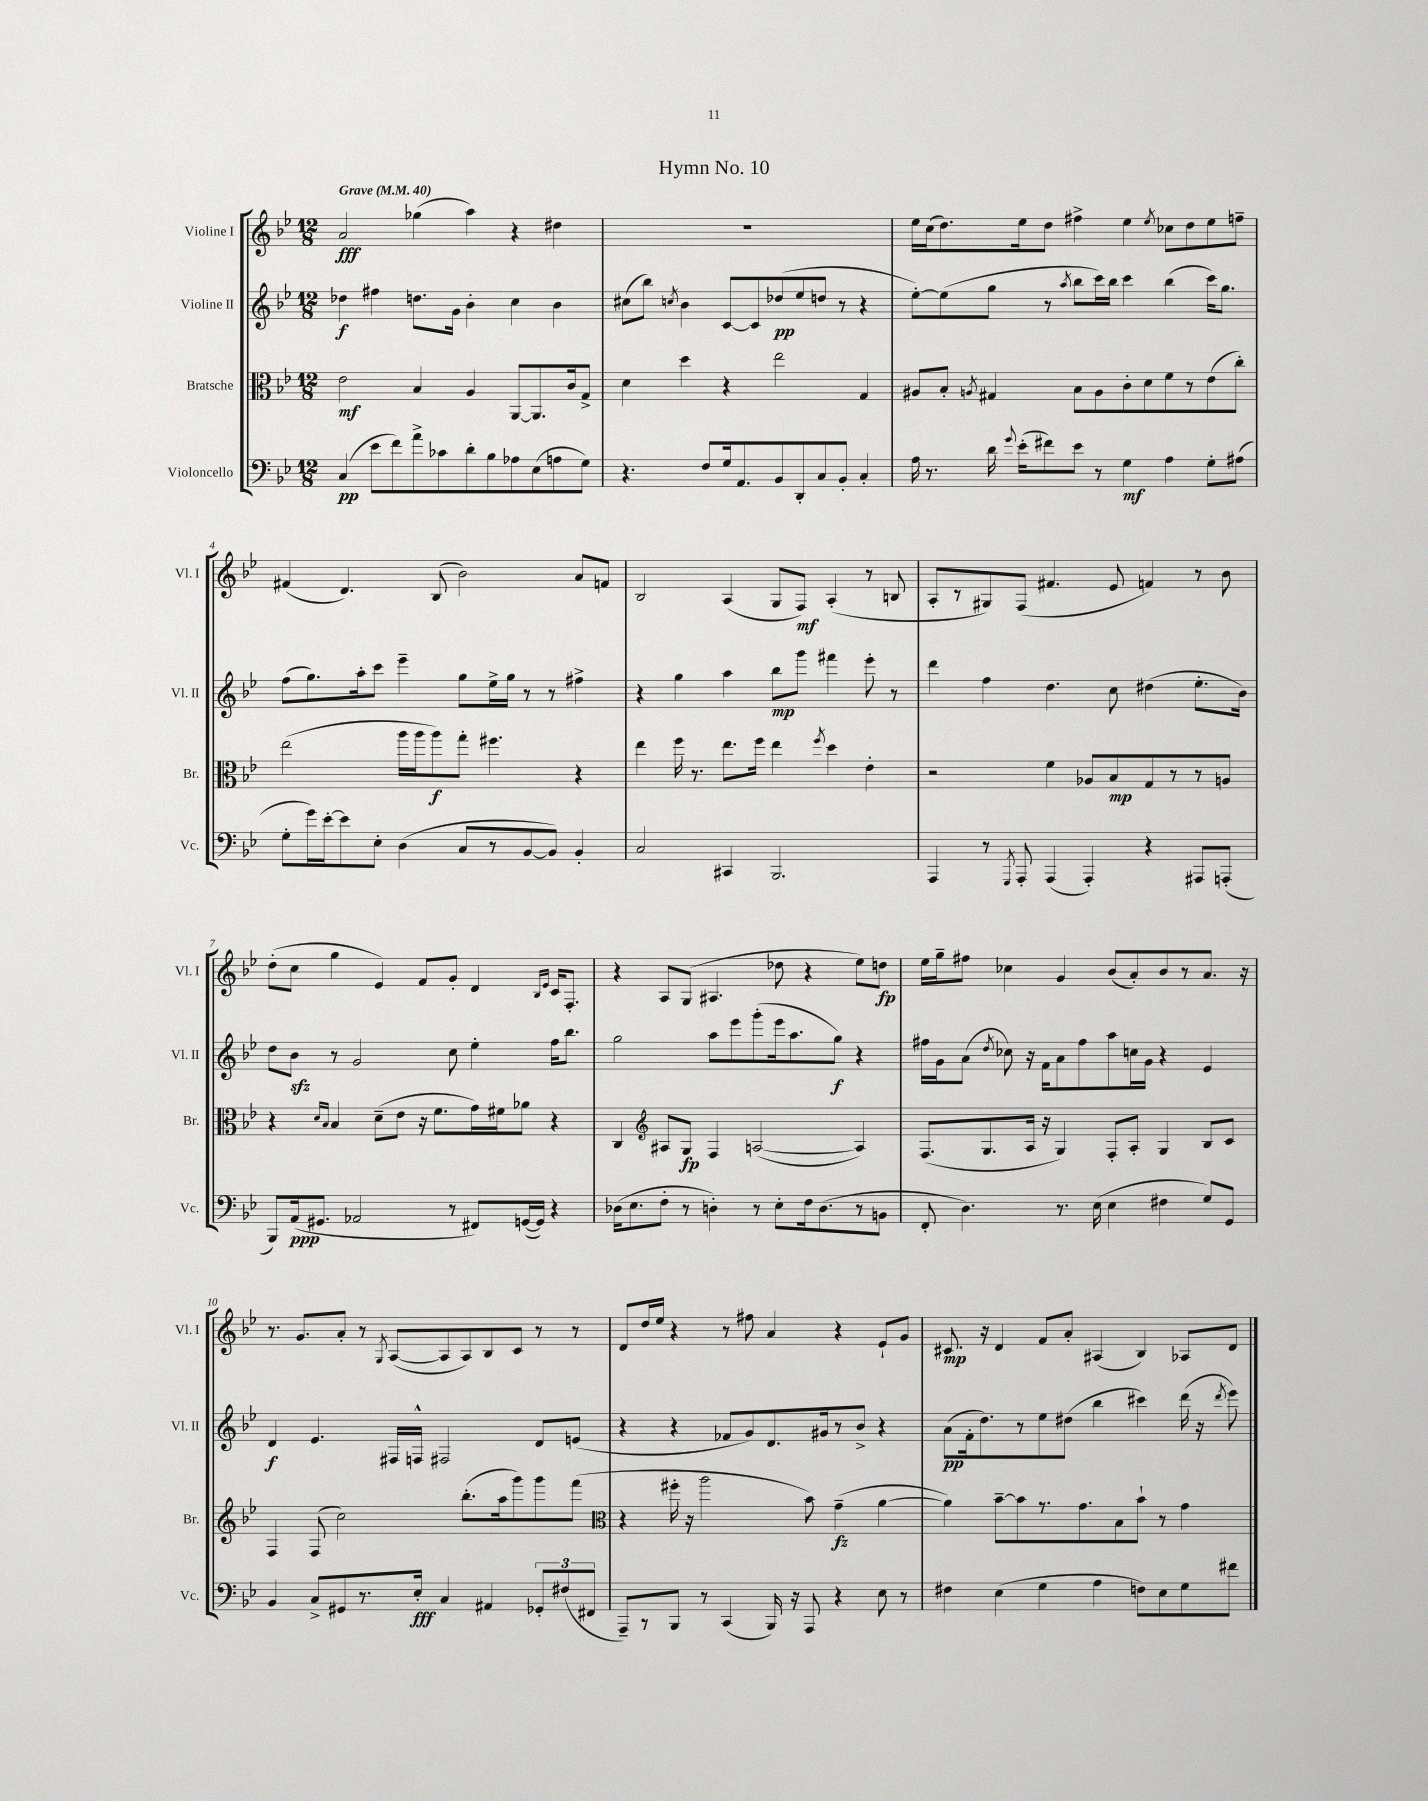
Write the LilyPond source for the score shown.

\header { title = "Hymn No. 10" }
<<
\new StaffGroup <<
\new Staff = "s0" \with { instrumentName = "Violine I" shortInstrumentName = "Vl. I" } {
    \clef treble \key bes \major \numericTimeSignature \time 12/8 \tempo "Grave" 4 = 40
    \autoBeamOff a'2\fff ges''4( a''4) r4 dis''4 |
    R1. |
    ees''16[ c''16( d''8.) ees''16 d''8] fis''4-> ees''4 \acciaccatura { ees''8 } ces''8[ d''8 ees''8 f''8]-- |
    fis'4( d'4.) bes8( bes'2) a'8[ f'8] |
    bes2 a4( g8[ f8]\mf) a4-.( r8 b8 |
    a8[-. r8 gis8) f8]( fis'4. ees'8 f'4) r8 bes'8 |
    d''8[-.( c''8] g''4 ees'4) f'8[ g'8]-. d'4 \grace { bes16[ ees'16] } c'16[ f8.]-. |
    r4 a8[ g8]( ais4. des''8 r4 ees''8[) d''8]\fp |
    ees''16[ g''16-- fis''8] ces''4 g'4 bes'8[( a'8-.) bes'8 r8 a'8.] r16 |
    r8. g'8.[ a'8]-. r8 \acciaccatura { g8 } a8[~( a8 a8) bes8 c'8] r8 r8 |
    d'8[ d''16 ees''16] r4 r8 fis''8 a'4 r4 ees'8[-! g'8] |
    cis'8.\mp r16 d'4 f'8[ a'8]-. ais4( bes4) aes8[ d'8] \bar "|." |
}
\new Staff = "s1" \with { instrumentName = "Violine II" shortInstrumentName = "Vl. II" } {
    \clef treble \key bes \major \numericTimeSignature \time 12/8
    \autoBeamOff des''4\f fis''4 d''8.[ g'16] bes'4-. c''4 bes'4 |
    cis''8[( bes''8]) \acciaccatura { c''8 } bes'4 c'8[~ c'8 des''8\pp( ees''8 d''8] r8 r4 |
    ees''8[~-.) ees''8( g''8] r8 \acciaccatura { a''8 } bes''8[ c'''16) bes''16] c'''4 bes''4( c'''16[) g''8.] |
    f''8[( g''8.) a''16-. c'''8] ees'''4-- g''8[ ees''16-> g''16] r8 r8 fis''4-> |
    r4 g''4 a''4 bes''8[\mp g'''8] fis'''4 ees'''8-. r8 |
    d'''4 f''4 d''4. c''8 dis''4( ees''8.[-. bes'16]) |
    d''8[ bes'8]\sfz r8 g'2 c''8 ees''4-. f''16[ bes''8.] |
    g''2 a''8[ ees'''8 g'''8-.( ees'''16 a''8. g''8]\f) r4 |
    fis''16[ g'16 a'8]( \acciaccatura { d''8 } ces''8) r16 f'16[ a'8 fis''8 a''8 c''16 g'16] r4 ees'4 |
    d'4\f ees'4. fis16[ f16]-^ fis2 d'8[ e'8]( |
    r4 r4 fes'8[ g'8) d'8. gis'16 r8 bes'8]-> r4 |
    a'8[\pp( f'16-. d''8.) r8 ees''8 dis''8]( bes''4 cis'''4) d'''16( r16 \acciaccatura { d'''8 } ees'''8) \bar "|." |
}
\new Staff = "s2" \with { instrumentName = "Bratsche" shortInstrumentName = "Br." } {
    \clef alto \key bes \major \numericTimeSignature \time 12/8
    \autoBeamOff ees'2\mf bes4 a4 a,8[~ a,8. c'16 g8]-> |
    d'4 d''4 r4 ees''2 g4 |
    ais8[ bes8]-. \acciaccatura { a8 } gis4 bes8[ a8 c'8-. d'8 f'8 r8 ees'8( c''8]-.) |
    ees''2( a''16[ a''16 a''8\f) g''8]-. fis''4. r4 |
    ees''4 f''16 r8. ees''8.[ f''16] ees''4 \acciaccatura { f''8 } d''4 ees'4-. |
    r2 f'4 aes8[ bes8\mp g8 r8 r8 a8] |
    r4 \grace { d'16[ bes16] } bes4 d'8[--( ees'8] r16 f'8.[ g'16) fis'16 aes'8] r4 |
    c4 \clef treble ais8[ g8]\fp f4 a2~( a4) |
    f8.[( g8. a16] r16 g4) f8[-. a8]-. g4 bes8[ c'8] |
    f4 f8( c''2) bes''8.[-.( a''16 g'''8) g'''8 f'''8]( |
    \clef alto r4 fis''16-. r16 a''2 bes'8) g'4--\fz( a'4~ |
    a'4) bes'8[~-- bes'8 r8. g'8. bes8 bes'8]-! r8 g'4 \bar "|." |
}
\new Staff = "s3" \with { instrumentName = "Violoncello" shortInstrumentName = "Vc." } {
    \clef bass \key bes \major \numericTimeSignature \time 12/8
    \autoBeamOff c4\pp( ees'8[ f'8) a'8-> ces'8 d'8-. bes8 aes8 ees8( a8 g8]) |
    r4. f8[ g16 a,8. bes,8 d,8-. c8 bes,8]-. c4-. |
    a16 r8. d'16 \appoggiatura { g'8 } ees'16[-.( fis'8) ees'8] r8 g4\mf a4 g8[-. ais8]( |
    g8[-. g'16) ees'16~-. ees'8 ees8]-. d4( c8[ r8 bes,8~ bes,8]) bes,4-. |
    c2 cis,4 bes,,2. |
    a,,4 r8 \acciaccatura { g,,8 } a,,8-. a,,4( a,,4-.) r4 ais,,8[ a,,8]-.( |
    bes,,8[) a,16\ppp( gis,8.] aes,2 r8 fis,8[) g,16~( g,16]) r4 |
    des16[( ees8. f8]-. r8 d4-.) r8 ees8[-. f16 d8.( r8 b,8] |
    f,8-. d4.) r8. ees16( ees4 fis4 g8[) g,8] |
    bes,4 c8[-> gis,8 r8. ees16]-.\fff c4 ais,4 \tuplet 3/2 { ges,8[-. fis8( fis,8] } |
    a,,8[--) r8 bes,,8] r8 c,4( bes,,16) r16 a,,8 r4 ees8 r8 |
    fis4 ees4( g4 a4 f8[) ees8 g8 fis'8] \bar "|." |
}
>>
>>
